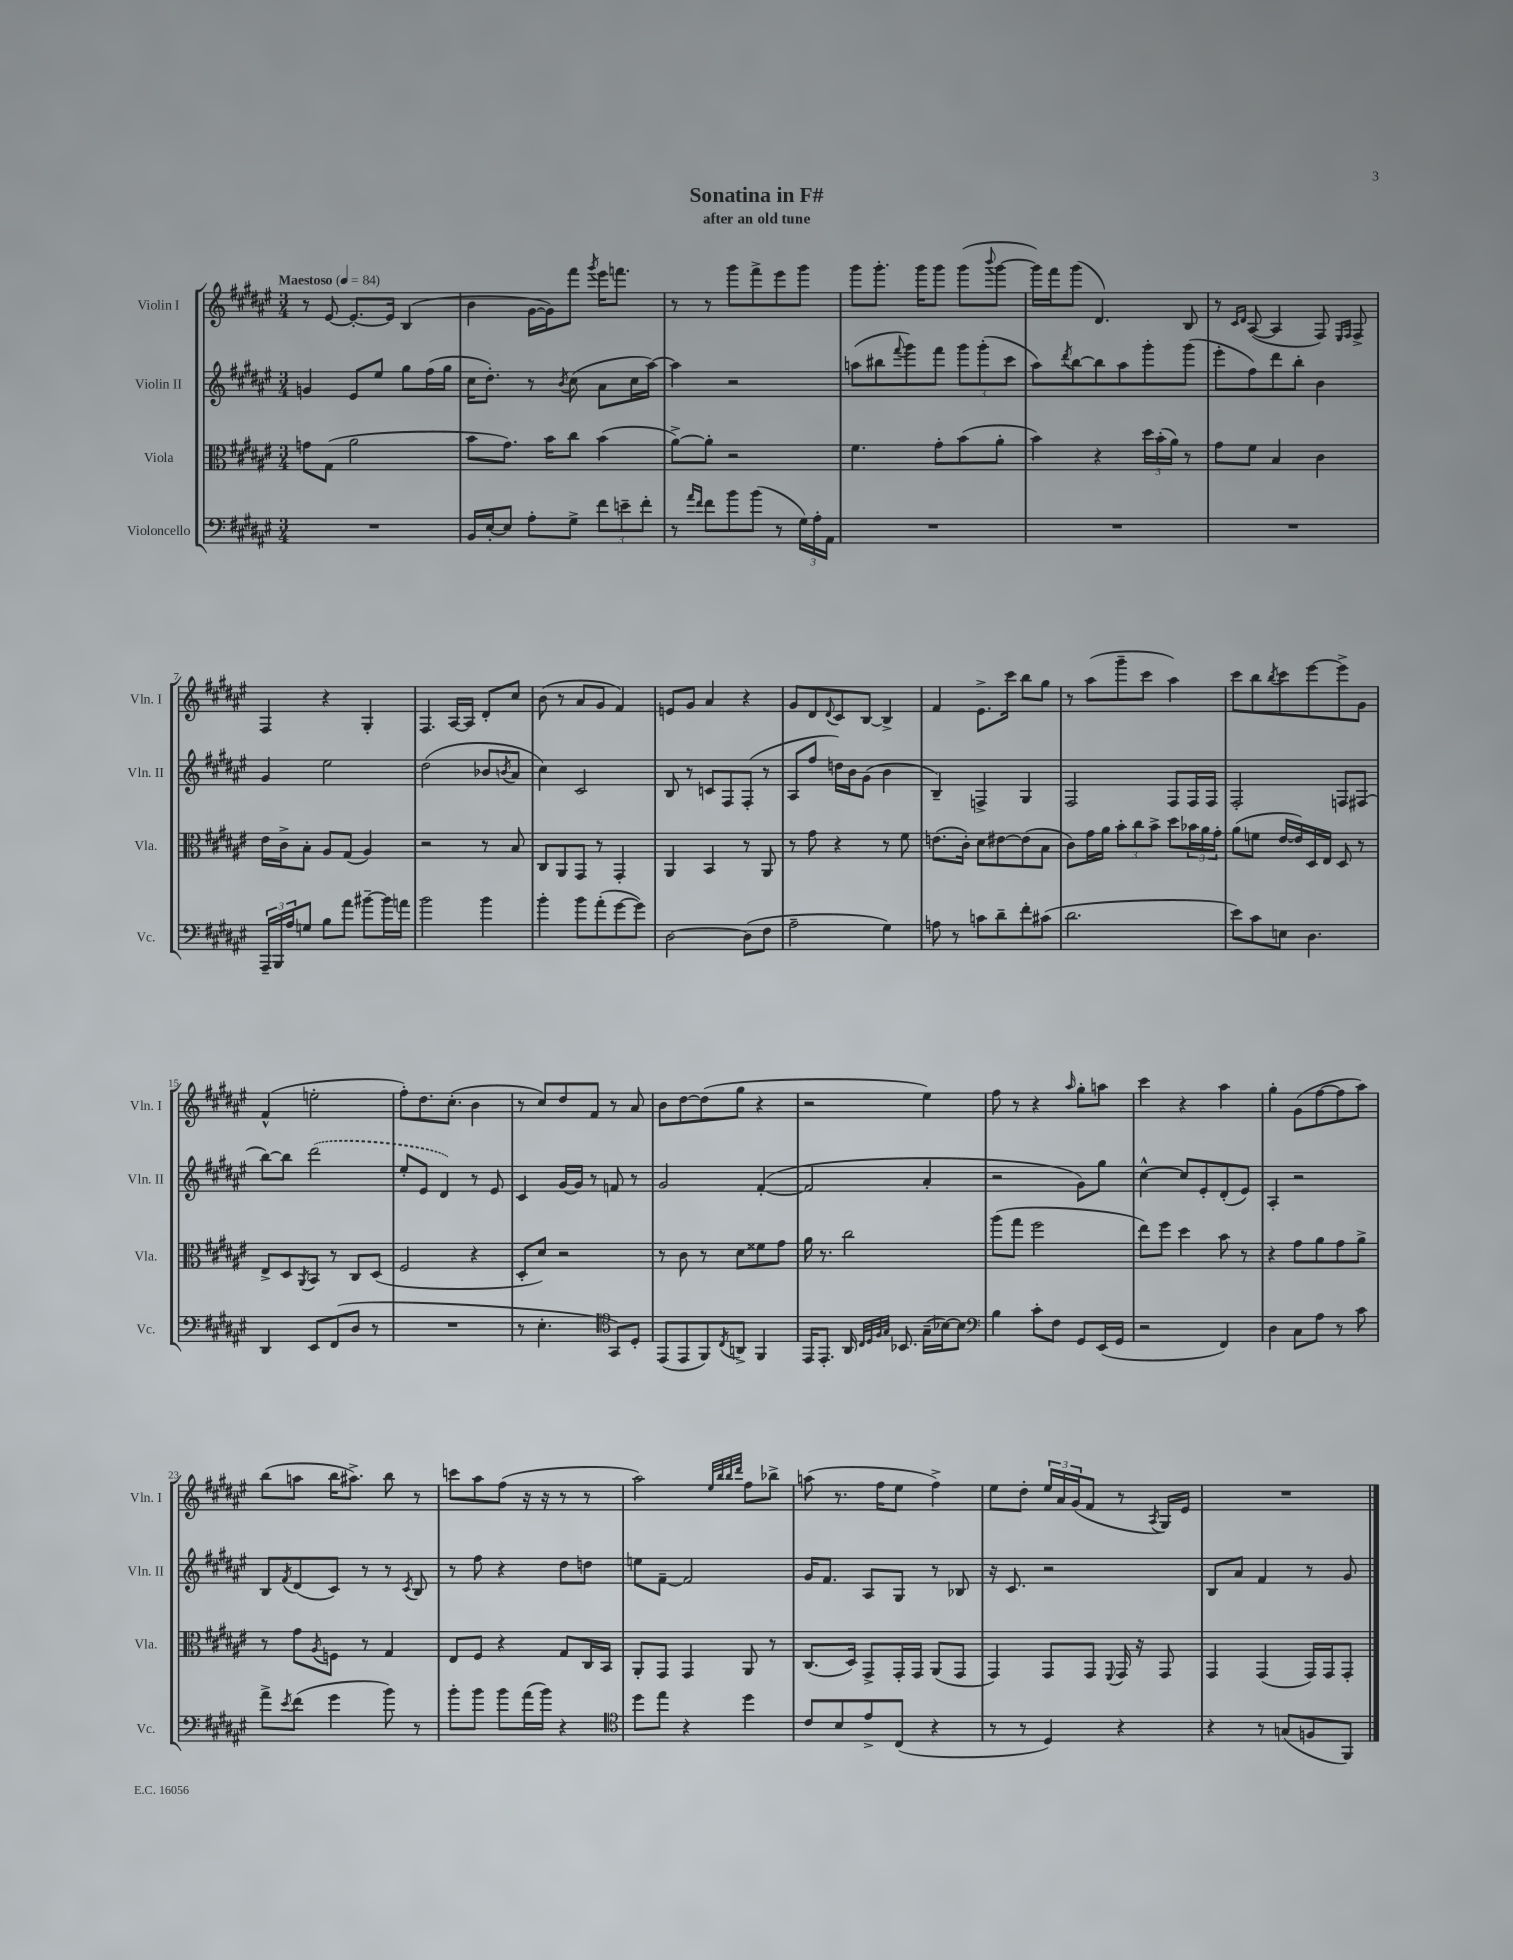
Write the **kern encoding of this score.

**kern	**kern	**kern	**kern
*staff4	*staff3	*staff2	*staff1
*clefF4	*clefC3	*clefG2	*clefG2
*k[f#c#g#d#a#e#]	*k[f#c#g#d#a#e#]	*k[f#c#g#d#a#e#]	*k[f#c#g#d#a#e#]
*M3/4	*M3/4	*M3/4	*M3/4
*MM84	*MM84	*MM84	*MM84
2.r	8g	4g	8r
.	(8G#	.	[8e#
.	2a#	8e#	8.e#'_
.	.	8ee#	.
.	.	.	16e#]
.	.	8gg#	(4B
.	.	(16ff#	.
.	.	16gg#	.
=	=	=	=
16BB	8b	16cc#	4b
[16E#'	.	8.dd#')	.
8E#]	8.g#)	.	.
8A#'	.	8r	[16g#
.	16b	.	16g#])
.	.	8qb	.
8G#^	8cc#	(8cc#	8fff#
.	.	.	8qggg#
12f#	(4b	8a#	16eee#
.	.	.	8.fff
12e~	.	.	.
.	.	16cc#	.
12f#'	.	.	.
.	.	[16aa#)	.
=	=	=	=
8r	[8a#^)	4aa#]	8r
16qqa#	.	.	.
16qqf#	.	.	.
8f#	8a#']	.	8r
8b	2r	2r	8ggg#
(8b	.	.	8fff#^
8r	.	.	8eee#
24G#)	.	.	8ggg#
24A#'	.	.	.
24AA#	.	.	.
=	=	=	=
2.r	4.f#	(8aa	8ggg#
.	.	8bb#	8.ggg#'
.	.	8qqfff#	.
.	.	8ggg#)	.
.	.	.	16ggg#
.	8g#'	8fff#	8ggg#
.	(8b	12ggg#	(8ggg#
.	.	(12ggg#'	.
.	.	.	8qqbbb
.	8a#'	.	[8ggg#
.	.	12ccc#	.
=	=	=	=
2.r	4b)	8aa#)	16ggg#])
.	.	.	16fff#
.	.	8qddd#	.
.	.	[8bb	(8ggg#
.	4r	8bb]	4.d#)
.	.	8aa#	.
.	24dd#	8ggg#'	.
.	(24b'	.	.
.	24a#)	.	.
.	8r	(8ggg#	8B
=	=	=	=
2.r	8g#	8eee#'	8r
.	.	.	16qqc#
.	.	.	16qqd#
.	8f#	8ff#)	([8A#
.	4B	8ddd#	4A#]
.	.	8bb'	.
.	4c#	4b	8F#)
.	.	.	16qqE#
.	.	.	16qqF#
.	.	.	8F#^
=	=	=	=
24AAA#~	16e#	4g#	4F#
24BBB	.	.	.
.	16c#^	.	.
24A#	.	.	.
8G	8B'	.	.
8B	8A#	2ee#	4r
8a#	(8G#	.	.
[8b#~	4A#)	.	4G#'
16b#]	.	.	.
16a	.	.	.
=	=	=	=
2b	2r	(2dd#	4.F#
.	.	.	[16A#
.	.	.	16A#]
4b	8r	8b-	8d#'
.	.	8qb	.
.	8B	8a#	8cc#
=	=	=	=
4b'	8C#	4cc#)	(8b
.	8AA#	.	8r
8b	8GG#	2c#	8a#
(8a#'	8r	.	8g#
[8g#	4GG#'	.	4f#)
8g#])	.	.	.
=	=	=	=
[2D#	4AA#	8B	8e
.	.	8r	8g#
.	4BB	8c	4a#
.	.	8F#	.
(8D#]	8r	(8F#'	4r
8F#	8AA#	8r	.
=	=	=	=
2A#~	8r	8A#	8g#
.	8g#	8ff#	8d#
.	.	.	8qqd#
.	4r	16dd)	8c#
.	.	16b	.
.	.	(8g#	[8B
4G#)	8r	4b	4B^]
.	8f#	.	.
=	=	=	=
8A	(8.e	4B~)	4f#
8r	.	.	.
.	16c#')	.	.
8c	8d#	4F^	8.e#^
8d#~	[8e#	.	.
.	.	.	16ccc#
8f#'	(8e#]	4G#	8bb
(8c#	8B	.	8gg#
=	=	=	=
2.d#	8c#)	2F#	8r
.	16g#	.	(8aa#
.	16a#	.	.
.	12b'	.	8ggg#~
.	12cc#	.	.
.	.	.	8ccc#
.	12b^	.	.
.	8dd#	8F#	4aa#)
.	24b-	16F#	.
.	24a#	.	.
.	.	16F#	.
.	24g#'	.	.
=	=	=	=
8e#)	(8a#	2F#'	8ccc#
8c#	8f	.	8bb
.	.	.	8qbb
8E	[16e#	.	8ccc#
.	16e#])	.	.
4.D#	16D#	.	[8eee#
.	16E#	.	.
.	8D#	8F	8eee#^]
.	8r	(8F#	8g#
=	=	=	=
4DD#	8E#^	[8bb)	(4f#^^
.	8D#	8bb]	.
.	8qAA#	.	.
8EE#	8BB	(2ddd#	2ee'
(8FF#	8r	.	.
8D#	8C#	.	.
8r	(8D#	.	.
=	=	=	=
2.r	2F#	8ee#'	8ff#')
.	.	8e#	8.dd#
.	.	4d#)	.
.	.	.	(8.cc#'
.	4r	8r	4b
.	.	8e#	.
=	=	=	=
8r	8D#'	4c#	8r
4.E#'	8d#)	.	8cc#)
.	2r	[16g#	8dd#
.	.	16g#]	.
.	.	8r	8f#
*clefC4	*	*	*
8GG#)	.	8f	8r
8D#'	.	8r	8a#
=	=	=	=
(8EE#	8r	2g#	8b
8EE#	8c#	.	[8dd#
8FF#)	8r	.	(8dd#]
8qC#	.	.	.
8AA^	8d#	.	8gg#
4FF#	8f##	([4f#'	4r
.	8g#	.	.
=	=	=	=
16EE#	16a#	2f#]	2r
8.EE#'	8.r	.	.
16AA#	2cc#	.	.
32qqC#	.	.	.
32qqD#	.	.	.
32qqF#	.	.	.
32qqG#	.	.	.
8.BB-	.	.	.
(16G#~	.	4a#'	4ee#)
[16B-)	.	.	.
8B-]	.	.	.
=	=	=	=
*clefF4	*	*	*
4B	(8aa#	2r	8ff#
.	8gg#	.	8r
8c#'	2ff#	.	4r
8F#	.	.	.
.	.	.	16qqaa#
8GG#	.	8g#)	8gg#'
(16EE#	.	8gg#	8aa
16GG#	.	.	.
=	=	=	=
2r	8ee#)	[4cc#^^	4ccc#
.	8ff#	.	.
.	4dd#	8cc#]	4r
.	.	8e#'	.
4FF#)	8b	(8d#'	4aa#
.	8r	8e#)	.
=	=	=	=
4D#	4r	4A#'	4gg#'
8C#	8g#	2r	(8g#
8A#	8a#	.	[8ff#
8r	8g#	.	8ff#]
8c#	8a#^	.	8aa#)
=	=	=	=
8a#^	8r	8B	(8bb
8qe#	.	8qf#	.
(8f#	8g#	(8d#	8aa
.	8qA#	.	.
4g#	8F	8c#)	16bb
.	.	.	8.aa#^)
.	8r	8r	.
8b)	4G#	8r	8bb
.	.	8qc#	.
8r	.	8B	8r
=	=	=	=
8b'	8E#	8r	8ccc
8b	8F#	8ff#	8aa#
8b	4r	4r	(8ff#
(16a#	.	.	16r
16b)	.	.	16r
4r	8G#	8dd#	8r
.	16C#	8dd	8r
.	16BB	.	.
=	=	=	=
*clefC4	*	*	*
8dd#	8AA#'	8ee	2aa#)
8ee#	8GG#	[8f#~	.
4r	4GG#	2f#]	.
.	.	.	32qqee#
.	.	.	32qqbb
.	.	.	32qqbb
.	.	.	32qqddd#
4dd#	8AA#	.	8ff#
.	8r	.	8bb-^
=	=	=	=
8c#	(8.C#	16g#	(8aa
.	.	8.f#	.
8B	.	.	8.r
.	16D#)	.	.
8e#^	8GG#^	8A#	.
.	.	.	16ff#
(8C#	16GG#'	8G#	8ee#
.	16GG#	.	.
4r	(8AA#	8r	4ff#^)
.	8GG#	8B-	.
=	=	=	=
8r	4GG#)	16r	8ee#
.	.	8.c#	.
8r	.	.	8dd#'
4D#)	8GG#	2r	24ee#
.	.	.	24a#
.	.	.	(24g#
.	8GG#	.	8f#
.	8qqFF#	.	.
4r	16GG#	.	8r
.	16r	.	.
.	.	.	8qA#
.	8GG#	.	16G#)
.	.	.	16e#
=	=	=	=
4r	4GG#	8B	2.r
.	.	8a#	.
8r	(4GG#	4f#	.
(8G	.	.	.
8F	16GG#)	8r	.
.	16GG#	.	.
8FF#)	8GG#'	8g#	.
==	==	==	==
*-	*-	*-	*-
